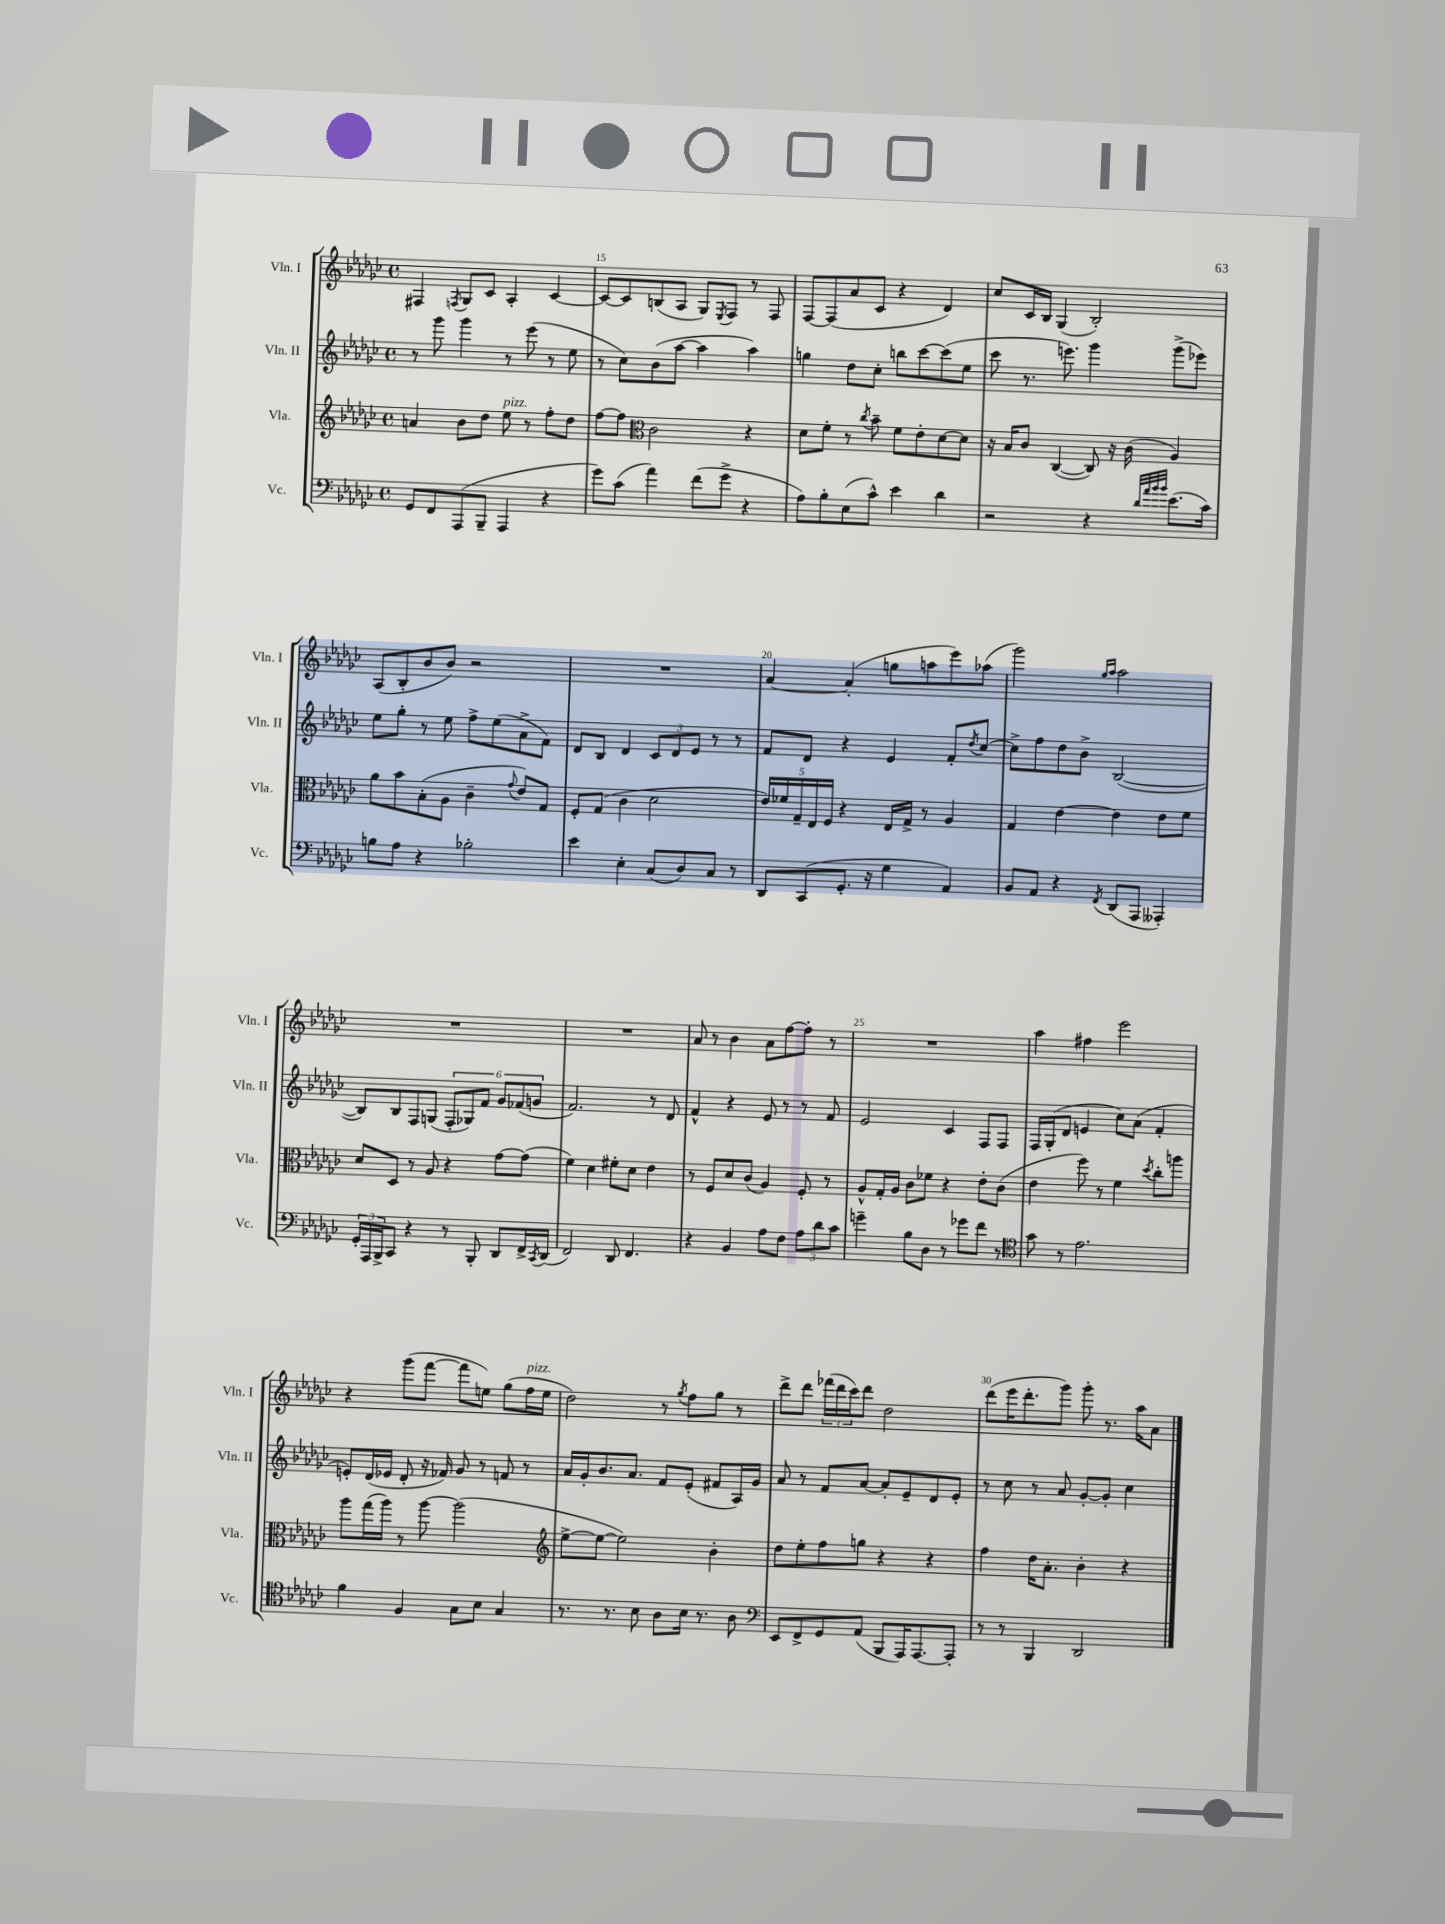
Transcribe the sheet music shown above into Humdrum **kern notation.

**kern	**kern	**kern	**kern
*staff4	*staff3	*staff2	*staff1
*clefF4	*clefG2	*clefG2	*clefG2
*k[b-e-a-d-g-c-]	*k[b-e-a-d-g-c-]	*k[b-e-a-d-g-c-]	*k[b-e-a-d-g-c-]
*M4/4	*M4/4	*M4/4	*M4/4
*met(c)	*met(c)	*met(c)	*met(c)
8GG-	4a	8r	4F#
8FF	.	8ggg-	.
.	.	.	8qF
(8AAA-	8b-	4ggg-	8G-
8BBB-~	8dd-	.	8c-
4AAA-	8ee-	8r	4A-'
.	8r	(8eee-	.
4r	8ff'	8r	[4c-
.	8dd-	8ee-	.
=	=	=	=
8g-)	[8ff	8r	8c-_
(8c-	8ff]	8cc-)	8c-]
*	*clefC3	*	*
4a-)	2c-	(8b-	(8B
.	.	[8aa-	8A-
(8f	.	4aa-]	8G-)
.	.	.	8qE-
8g-^	.	.	8F
4r	4r	4aa-)	8r
.	.	.	8F
=	=	=	=
8A-)	8d-	4gg	[8F
8B-'	8f'	.	(8F]
(8E-	8r	8dd-	8a-
.	8qcc-	.	.
8c-^^)	8b-~	8cc-'	8c-
4e-	8f	8bb	4r
.	8e-'	[8ccc-	.
4d-	[8d-	(8ccc-]	4d-)
.	8d-]	8ee-	.
=	=	=	=
2r	16r	8ccc-	8cc-
.	16B-	.	.
.	8c-	8.r	16c-
.	.	.	16B-
.	([4C-	.	(4G-
.	.	8.eee)	.
4r	8C-])	4ggg-	2B-')
.	16r	.	.
.	(16c-	.	.
32qqd-	.	.	.
32qqa-	.	.	.
32qqb-	.	.	.
32qqb-	.	.	.
(8.e-	4A-)	(8ggg-^	.
.	.	8eee-)	.
16c-)	.	.	.
=	=	=	=
8B	8a-	8ee-	(8A-
8A-	8b-	8gg-'	8B-'
4r	(8B-'	8r	8b-
.	8A-	8ee-	8b-)
2B-'	4c-~	8ff^	2r
.	.	(8ee-	.
.	8qqg-	.	.
.	8e-)	8a-^	.
.	8G-	8f)	.
=	=	=	=
4e-	8F'	8d-	1r
.	(8G-	8B-	.
4E-'	4c-	4d-	.
(8C-	2d-	12c-	.
.	.	12d-	.
8D-)	.	.	.
.	.	12e-	.
8C-	.	8r	.
8r	.	8r	.
=	=	=	=
8DD-	20e-)	8f	[4a-
.	20f-	.	.
.	20G-~	.	.
(8CC-	.	8d-	.
.	20E-	.	.
.	20F	.	.
8.GG-'	4r	4r	(4a-']
16r	.	.	.
4G-	16E-	4e-	8gg
.	16G-^	.	.
.	8r	.	8aa
4AA-)	4A-	8f'	8eee-)
.	.	8qdd-	.
.	.	[8cc-	(8aa-
=	=	=	=
8BB-	4G-	8cc-^]	2ggg-)
8AA-	.	8ff	.
4r	[4e-	8dd-	.
.	.	8b-^	.
.	.	.	16qqgg-
8qFF	.	.	16qqaa-
(8DD-	4e-]	([2B-	2aa-
8AAA-	.	.	.
4AAA--')	8e-	.	.
.	8f	.	.
=	=	=	=
24GG-'	8d-	8B-])	1r
24AAA-	.	.	.
24BBB-^	.	.	.
8CC-	8D-	8B-	.
4r	8r	8F	.
.	8A-	(8G	.
8r	4r	12F'	.
.	.	12G-)	.
8BBB-'	.	.	.
.	.	12f	.
8DD-	[8g-	12g-	.
.	.	(12f-	.
16FF^	(8g-]	.	.
.	.	12g	.
8qCC-	.	.	.
(16DD-	.	.	.
=	=	=	=
2FF)	4f)	2.f)	1r
.	4d-	.	.
8DD-	8f#'	.	.
4.FF	8d-	.	.
.	4e-	8r	.
.	.	8d-	.
=	=	=	=
4r	8r	4f^^	8a-
.	8F	.	8r
4BB-	8d-	4r	4b-
.	(8c-	.	.
8A-	4A-)	8e-	8a-
8F	.	8r	[8ff
12A-	8F'	8r	8ff']
12d-	.	.	.
.	8r	8f	8r
12c-	.	.	.
=	=	=	=
4g~	8A-^^	2e-	1r
.	16G-'	.	.
.	16A-	.	.
8B-	8c-	.	.
8D-	8f-	.	.
8r	4r	4c-	.
8g-	.	.	.
8f	8e-'	8F	.
8r	(8c-	8F	.
=	=	=	=
*clefC4	*	*	*
8g-	4e-	16F	4aa-
.	.	(16G-'	.
8r	.	8d-	.
2.e-	8ff)	4e	4ff#
.	8r	.	.
.	4f	8cc-)	2eee-
.	.	(8a-	.
.	8qdd-	.	.
.	8cc-'	4f'	.
.	8aa	.	.
=	=	=	=
4f	8aa-	8e')	4r
.	(16gg-	(16d-	.
.	16aa-)	16e-	.
4F	8r	8d-'	(8ggg-
.	[8aa-	16r	[8fff
.	.	16f-)	.
8G-	(2aa-]	8g-	8fff]
8B-	.	8r	8ee)
4G-	.	8f	(8gg-
.	.	8r	16ff
.	.	.	16ee
=	=	=	=
*	*clefG2	*	*
8.r	[8ee-^	16a-	2dd-)
.	.	16g-'	.
.	8ee-_	8.b-	.
8.r	.	.	.
.	2ee-])	.	.
.	.	8.a-	.
8B-	.	.	.
8A-	.	8f	8r
.	.	.	8qgg-
16B-	.	(8e-'	8ff
8.r	.	.	.
.	4b-'	8f#	8gg-
8A-	.	16A-)	8r
.	.	16g-	.
=	=	=	=
*clefF4	*	*	*
8EE-	8dd-	8a-	8ddd-^
8FF^	8ee-'	8r	8ddd-
8GG-	8ff	8f	(24fff-
.	.	.	24ddd-
.	.	.	24ccc-)
(8AA-	8gg	[8a-	8ddd-
8BBB-	4r	8a-']	2dd-
16AAA-)	.	8e-~	.
[8.AAA-	.	.	.
.	4r	8d-	.
8AAA-']	.	8e-'	.
=	=	=	=
8r	4ff	8r	(8ddd-
8r	.	8cc-	16eee-
.	.	.	8.ddd-'
4BBB-	16dd-	8r	.
.	8.a-'	.	.
.	.	8a-	8ggg-)
2DD-	4b-'	[8g-'	8ggg-'
.	.	8g-']	8.r
.	4r	4cc-	.
.	.	.	16aa-
.	.	.	8a-
==	==	==	==
*-	*-	*-	*-
